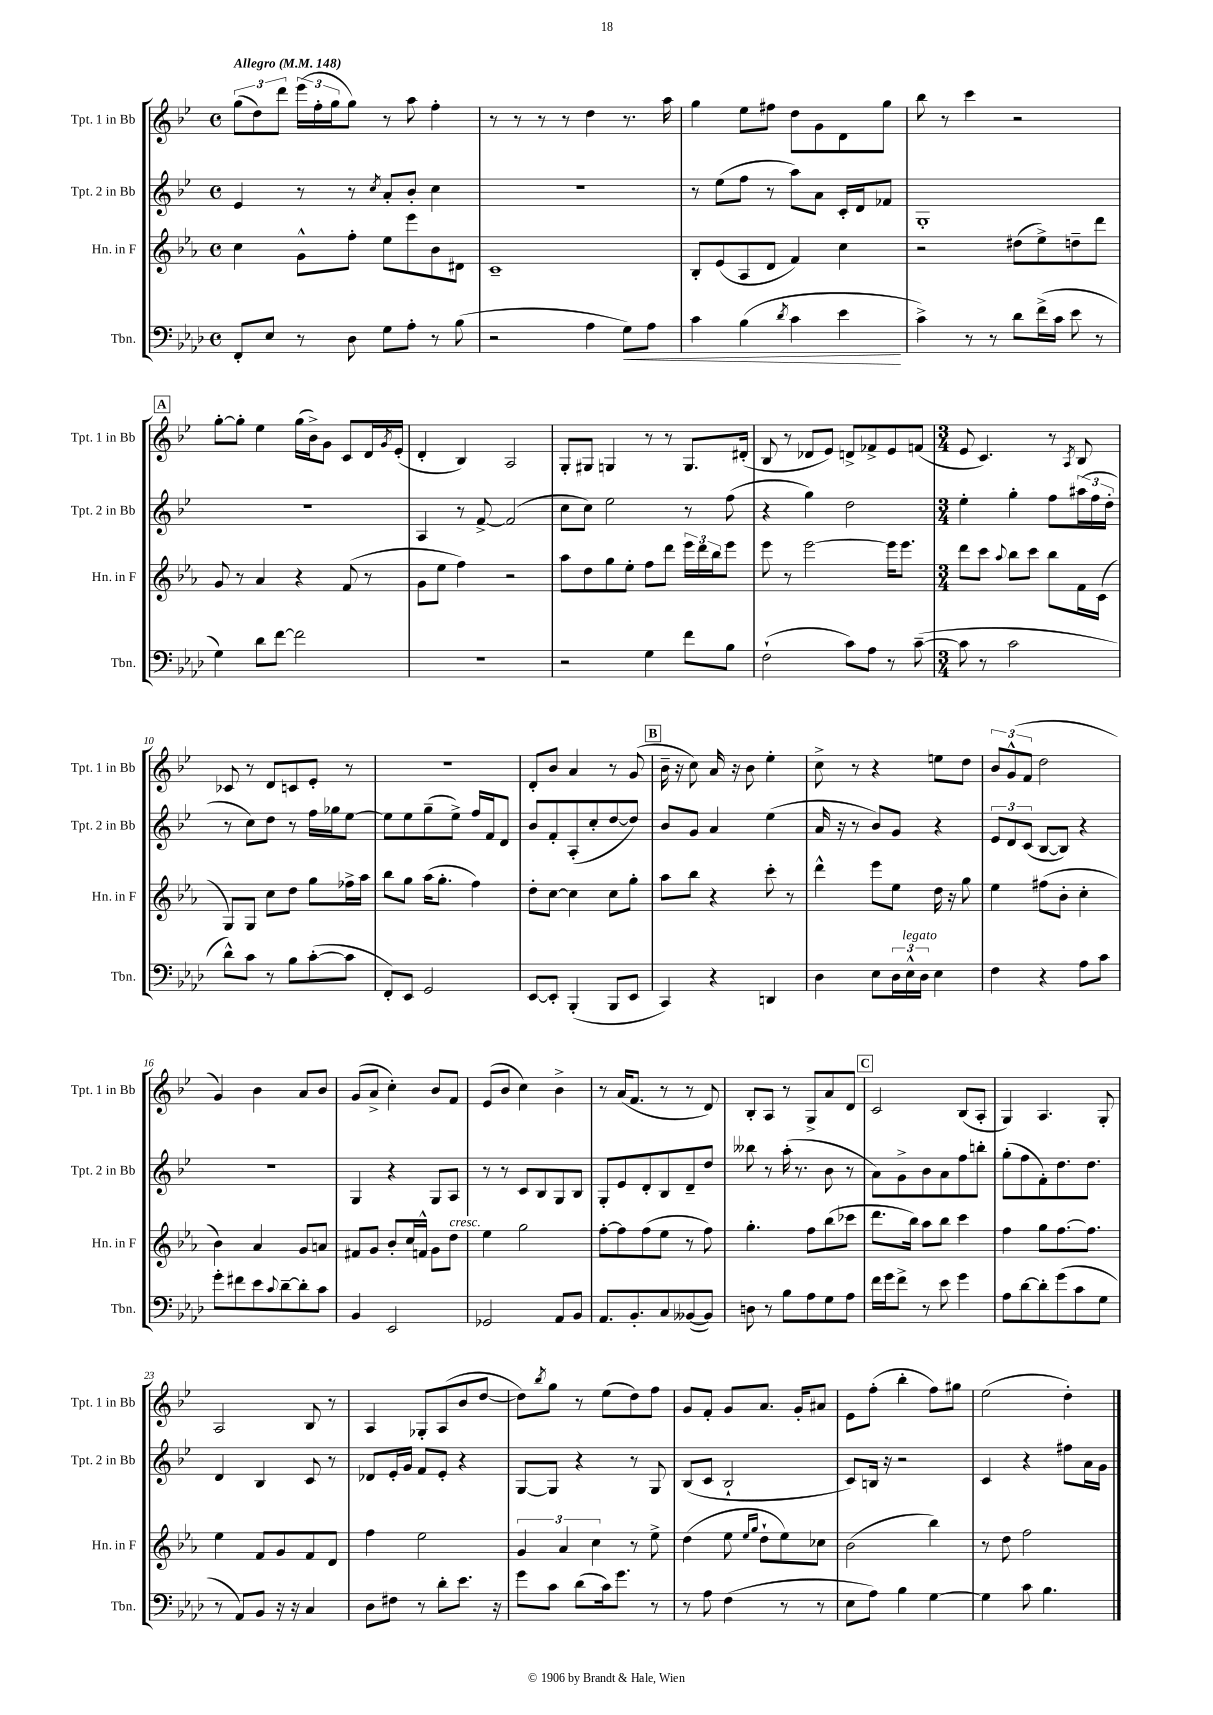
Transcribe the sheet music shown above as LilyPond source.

<<
\new StaffGroup <<
\new Staff = "s0" \with { instrumentName = "Tpt. 1 in Bb" shortInstrumentName = "Tpt. 1 in Bb" } {
    \clef treble \key bes \major \defaultTimeSignature \time 4/4 \tempo "Allegro" 4 = 148
    \tuplet 3/2 { g''8( d''8) d'''8 } \tuplet 3/2 { ees'''16( f''16-. g''16 } g''8) r8 a''8 f''4-. |
    r8 r8 r8 r8 d''4 r8. a''16 |
    g''4 ees''8 fis''8 d''8 g'8 d'8 g''8 |
    bes''8 r8 c'''4 r2 |
    \mark \markup { \box "A" } g''8~-. g''8-. ees''4 g''16( bes'16->) g'8 c'8 d'16 \acciaccatura { g'8 } ees'16-.( |
    d'4-. bes4) a2 |
    g8-. gis8 g4 r8 r8 g8. dis'16-.( |
    bes8 r8 des'8 ees'8) d'8-> fes'8-> ees'8 f'8( |
    \numericTimeSignature \time 3/4 ees'8 c'4.) r8 \acciaccatura { a8 } bes8 |
    ces'8 r8 d'8 c'8 ees'8-. r8 |
    R2. |
    d'8-. bes'8 a'4 r8 g'8( |
    \mark \markup { \box "B" } bes'16-- r16 c''8) a'16 r16 bes'8 ees''4-. |
    c''8-> r8 r4 e''8 d''8 |
    \tuplet 3/2 { bes'8 g'8-^( f'8 } d''2 |
    g'4) bes'4 a'8 bes'8 |
    g'8( a'8-> c''4-.) bes'8 f'8 |
    ees'8( bes'8 c''4) bes'4-> |
    r8 a'16( f'8. r8 r8 d'8) |
    bes8-. a8 r8 g8-> a'8 d'8 |
    \mark \markup { \box "C" } c'2 bes8( a8-. |
    g4) a4. g8-. |
    a2 bes8 r8 |
    a4 ges8-. a8( bes'8 d''8~ |
    d''8) \acciaccatura { bes''8 } g''8 r8 ees''8( d''8) f''8 |
    g'8 f'8-. g'8 a'8. g'16-. ais'8 |
    ees'8 f''8-.( bes''4-. f''8) gis''8 |
    ees''2( d''4-.) \bar "|." |
}
\new Staff = "s1" \with { instrumentName = "Tpt. 2 in Bb" shortInstrumentName = "Tpt. 2 in Bb" } {
    \clef treble \key bes \major \defaultTimeSignature \time 4/4
    ees'4 r8 r8 \acciaccatura { c''8 } a'8-. bes'8-. c''4 |
    R1 |
    r8 ees''8( f''8 r8 a''8) a'8 c'16-. d'16 fes'8 |
    g1-. |
    \mark \markup { \box "A" } R1 |
    a4 r8 f'8~-> f'2( |
    c''8 c''8) ees''2 r8 f''8( |
    r4 g''4) d''2 |
    \numericTimeSignature \time 3/4 ees''4-. g''4-. f''8 \tuplet 3/2 { ais''16( f''16 d''16-. } |
    r8 c''8) d''8 r8 f''16 ges''16 ees''8~ |
    ees''8 ees''8 g''8--( ees''8->) f''16 f'16 d'8 |
    bes'8 f'8-. a8-.( c''8-. d''8~ d''8) |
    \mark \markup { \box "B" } bes'8 g'8 a'4 ees''4( |
    a'16 r16 r8 bes'8) g'8 r4 |
    \tuplet 3/2 { ees'8 d'8 c'8( } bes8~ bes8) r4 |
    R2. |
    g4 r4 g8 a8 |
    r8 r8 c'8 bes8 g8 bes8 |
    g8-. ees'8 d'8-. bes8 d'8-- d''8 |
    beses''8 r8 a''16-.( r8. bes'8 r8 |
    \mark \markup { \box "C" } a'8) g'8-> bes'8 a'8 f''8 b''8-. |
    g''8-.( f''8 f'8-.) d''8. d''8. |
    d'4 bes4 c'8 r8 |
    des'8 ees'16-. g'16 f'8 ees'8-. r4 |
    g8~ g8 r4 r8 g8 |
    bes8( c'8 bes2-! |
    c'8) b16 r16 r2 |
    c'4 r4 fis''8 a'16 g'16 \bar "|." |
}
\new Staff = "s2" \with { instrumentName = "Hn. in F" shortInstrumentName = "Hn. in F" } {
    \clef treble \key ees \major \defaultTimeSignature \time 4/4
    c''4 g'8-^ f''8-. ees''8 ees'''8 bes'8 dis'8 |
    c'1-- |
    bes8-. ees'8( aes8 d'8 f'4) c''4 |
    r2 dis''8( ees''8->) d''8-- d'''8 |
    \mark \markup { \box "A" } g'8 r8 aes'4 r4 f'8( r8 |
    g'8 ees''8 f''4) r2 |
    aes''8 d''8 g''8 ees''8-. f''8 d'''8 \tuplet 3/2 { ees'''16 d'''16 bes''16 } ees'''8 |
    ees'''8 r8 ees'''2~ ees'''16 ees'''8. |
    \numericTimeSignature \time 3/4 d'''8 c'''8 \appoggiatura { aes''8 } bes''8 c'''8 bes''8 f'16 c'16( |
    g8) g8 c''8 d''8 g''8 fes''16-> aes''16 |
    bes''8 g''8 aes''16( g''8.-. f''4) |
    d''8-. c''8~ c''4 c''8 g''8-. |
    \mark \markup { \box "B" } aes''8 bes''8 r4 c'''8-. r8 |
    d'''4-^ ees'''8 ees''8 d''16 r16 g''8 |
    ees''4 fis''8( bes'8-. c''4-. |
    bes'4) aes'4 g'8 a'8 |
    fis'8 g'8 bes'8-. c''16 f'16-^ g'8 d''8^\markup { \italic "cresc." } |
    ees''4 g''2 |
    f''8~-. f''8 f''8( ees''8 r8 f''8) |
    g''4.-. f''8 bes''8( ces'''8 |
    \mark \markup { \box "C" } d'''8. bes''16) aes''8 bes''8 c'''4 |
    f''4 g''8 f''8.~ f''8. |
    ees''4 f'8 g'8 f'8 d'8 |
    f''4 ees''2 |
    \tuplet 3/2 { g'4 aes'4 c''4 } r8 ees''8-> |
    d''4( ees''8 \grace { ees''16 g''16 } d''8-! ees''8) ces''8 |
    bes'2( bes''4) |
    r8 d''8 f''2 \bar "|." |
}
\new Staff = "s3" \with { instrumentName = "Tbn." shortInstrumentName = "Tbn." } {
    \clef bass \key aes \major \defaultTimeSignature \time 4/4
    f,8-. ees8 r8 des8 g8 aes8-. r8 bes8( |
    r2 aes4 g8\<) aes8 |
    c'4 bes4( \acciaccatura { des'8 } c'4 ees'4\! |
    c'4->) r8 r8 des'8 f'16->( c'16 ees'8 r8 |
    \mark \markup { \box "A" } g4) des'8 f'8~ f'2 |
    r1 |
    r2 g4 f'8 bes8 |
    f2-!( c'8) aes8 r8 c'8~--( |
    \numericTimeSignature \time 3/4 c'8 r8 c'2 |
    des'8-^) c'8 r8 bes8 c'8~-.( c'8 |
    f,8-.) ees,8 g,2 |
    ees,8~ ees,8-. bes,,4-.( bes,,8 ees,8 |
    \mark \markup { \box "B" } c,4) r4 d,4 |
    des4 ees8 \tuplet 3/2 { des16 ees16-^^\markup { \italic "legato" } des16 } ees4 |
    f4 r4 aes8 c'8 |
    g'8-. fis'8 ees'8 \appoggiatura { c'8 } des'8~-- des'8-. c'8 |
    bes,4 ees,2 |
    ges,2 aes,8 bes,8 |
    aes,8. bes,8.-. c8 beses,8~( beses,8) |
    d8 r8 bes8 aes8 g8 aes8 |
    \mark \markup { \box "C" } f'16 g'16 f'8-> r8 ees'8 g'4 |
    aes8 des'8~ des'8-. g'8( c'8 g8 |
    r8 aes,8) bes,8 r16 r16 c4 |
    des8 fis8 r8 des'8-. ees'8. r16 |
    g'8 c'8 des'8( c'16) g'8. r8 |
    r8 aes8 f4( r8 r8 |
    ees8 aes8) bes4 g4~ |
    g4 c'8 bes4. \bar "|." |
}
>>
>>
